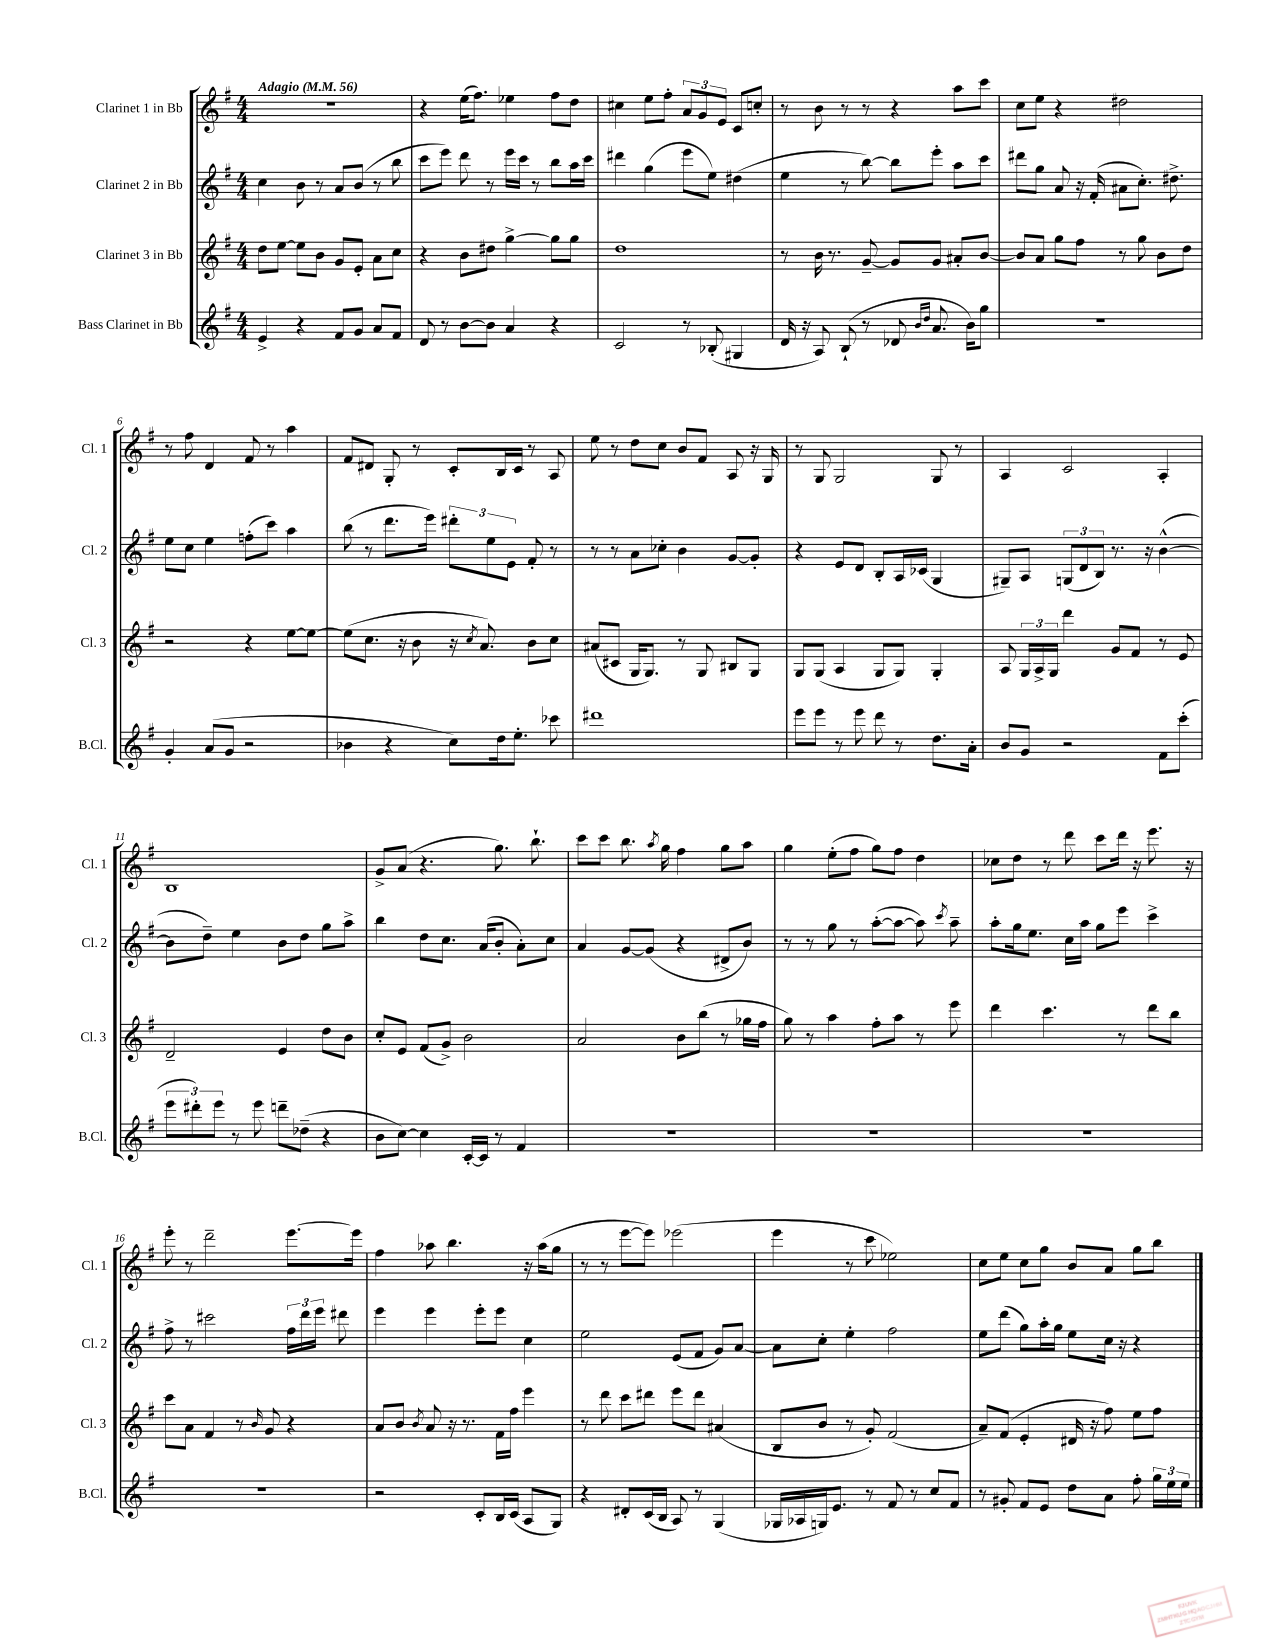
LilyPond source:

<<
\new StaffGroup <<
\new Staff = "s0" \with { instrumentName = "Clarinet 1 in Bb" shortInstrumentName = "Cl. 1" } {
    \clef treble \key g \major \numericTimeSignature \time 4/4 \tempo "Adagio" 4 = 56
    \autoBeamOff R1 |
    r4 e''16[( fis''8.]) ees''4 fis''8[ d''8] |
    cis''4 e''8[ fis''8]-. \tuplet 3/2 { a'8[ g'8 e'8] } c'8[ c''8]-. |
    r8 b'8 r8 r8 r4 a''8[ c'''8] |
    c''8[ e''8] r4 dis''2 |
    r8 fis''8 d'4 fis'8 r8 a''4 |
    fis'8[ dis'8] g8-. r8 c'8[-. b16 c'16] r8 a8 |
    e''8 r8 d''8[ c''8] b'8[ fis'8] a8 r16 g16 |
    r8 g8 g2 g8 r8 |
    a4 c'2 a4-. |
    b1 |
    g'8[-> a'8]( r4. g''8.) b''8.-! |
    c'''8[ c'''8] b''8. \acciaccatura { a''8 } g''16 fis''4 g''8[ a''8] |
    g''4 e''8[-.( fis''8] g''8[) fis''8] d''4 |
    ces''8[ d''8] r8 d'''8 c'''8[ d'''16] r16 e'''8. r16 |
    e'''8-. r8 d'''2-- e'''8.[~ e'''16] |
    fis''4 aes''8 b''4. r16 aes''16[( g''8] |
    r8 r8 e'''8[~ e'''8]) ees'''2( |
    e'''4 r8 c'''8 ees''2) |
    c''8[ e''8] c''8[ g''8] b'8[ a'8] g''8[ b''8] \bar "|." |
}
\new Staff = "s1" \with { instrumentName = "Clarinet 2 in Bb" shortInstrumentName = "Cl. 2" } {
    \clef treble \key g \major \numericTimeSignature \time 4/4
    \autoBeamOff c''4 b'8 r8 a'8[ b'8]( r8 b''8 |
    c'''8[ e'''8]) d'''8 r8 e'''16[ c'''16] r8 b''8[ a''16 c'''16] |
    dis'''4 g''4( e'''8[ e''8]) dis''4( |
    e''4 r8 b''8~) b''8[ e'''8]-. a''8[ c'''8] |
    dis'''8[ g''8] a'8 r16 fis'16-.( ais'8[ c''8.]-.) dis''8.-> |
    e''8[ c''8] e''4 f''8[-.( c'''8]) a''4 |
    b''8( r8 d'''8.[ e'''16]) \tuplet 3/2 { dis'''8[-. e''8 e'8] } fis'8-. r8 |
    r8 r8 a'8[ ces''8]-. b'4 g'8[~ g'8]-. |
    r4 e'8[ d'8] b8[-. a16 ces'16]( g4 |
    gis8[--) a8] \tuplet 3/2 { g8[( d'8 b8]) } r8. r16 b'4~-^( |
    b'8[ d''8]--) e''4 b'8[ d''8] g''8[ a''8]-> |
    b''4 d''8[ c''8.] a'16[( b'8]-. a'8[-.) c''8] |
    a'4 g'8[~ g'8]( r4 dis'8[-> b'8]) |
    r8 r8 g''8 r8 a''8[~-.( a''8]~ a''8) \acciaccatura { c'''8 } a''8-- |
    a''8[-. g''16 e''8.] c''16[ a''16] g''8[ e'''8] c'''4-> |
    fis''8-> r8 cis'''2 \tuplet 3/2 { fis''16[ d'''16 e'''16] } dis'''8 |
    e'''4 e'''4 e'''8[-. e'''8] c''4 |
    e''2 e'8[( fis'8] g'8[) a'8]~ |
    a'8[ c''8]-. e''4-. fis''2 |
    e''8[ d'''8]( g''8[) a''16-. g''16] e''8[ c''16] r16 r4 \bar "|." |
}
\new Staff = "s2" \with { instrumentName = "Clarinet 3 in Bb" shortInstrumentName = "Cl. 3" } {
    \clef treble \key g \major \numericTimeSignature \time 4/4
    \autoBeamOff d''8[ e''8]~ e''8[ b'8] g'8[ e'8]-. a'8[ c''8] |
    r4 b'8[ dis''8] g''4~-> g''8[ g''8] |
    d''1 |
    r8 b'16 r8. g'8~-- g'8[ g'8] ais'8[-. b'8]~ |
    b'8[ a'8] g''8[ fis''8] r8 g''8 b'8[ d''8] |
    r2 r4 e''8[~ e''8]~ |
    e''8[( c''8.] r16 b'8 r16 \acciaccatura { c''8 } a'8.) b'8[ c''8] |
    ais'8[( cis'8] g16[ g8.]) r8 g8 bis8[ g8] |
    g8[ g8]( a4 g8[ g8]) g4-. |
    a8 \tuplet 3/2 { g16[ a16-> g16] } d'''4 g'8[ fis'8] r8 e'8 |
    d'2-- e'4 d''8[ b'8] |
    c''8[-. e'8] fis'8[( g'8]->) b'2 |
    a'2 b'8[ b''8]( r8 ges''16[ fis''16] |
    g''8) r8 a''4 fis''8[-. a''8] r8 e'''8 |
    d'''4 c'''4. r8 d'''8[ b''8] |
    c'''8[ a'8] fis'4 r8 \grace { b'16 } g'8 r4 |
    a'8[ b'8] \acciaccatura { b'8 } a'8 r16 r8. fis'16[ fis''16] e'''4 |
    r8 d'''8 c'''8[ dis'''8] e'''8[ dis'''8] ais'4( |
    b8[ b'8] r8 g'8-.) fis'2( |
    a'8[--) fis'8]( e'4-. dis'16 r16 fis''8) e''8[ fis''8] \bar "|." |
}
\new Staff = "s3" \with { instrumentName = "Bass Clarinet in Bb" shortInstrumentName = "B.Cl." } {
    \clef treble \key g \major \numericTimeSignature \time 4/4
    \autoBeamOff e'4-> r4 fis'8[ g'8] a'8[ fis'8] |
    d'8 r8 b'8[~ b'8] a'4 r4 |
    c'2 r8 bes8-.( gis4 |
    d'16 r16 a8) b8-!( r8 des'8 \grace { b'16[ d''16] } a'8. b'16[) g''8] |
    R1 |
    g'4-. a'8[( g'8] r2 |
    bes'4 r4 c''8[) d''16 e''8.]-. ces'''8 |
    dis'''1 |
    e'''8[ e'''8] r8 e'''8 d'''8 r8 d''8.[ a'16]-. |
    b'8[ g'8] r2 fis'8[ c'''8]-.( |
    \tuplet 3/2 { e'''8[ dis'''8-.) e'''8] } r8 e'''8 d'''8[-- des''8]--( r4 |
    b'8[ c''8]~) c''4 c'16[~-. c'16] r8 fis'4 |
    R1 |
    R1 |
    R1 |
    R1 |
    r2 c'8[-. b16 c'16]( a8[ g8]) |
    r4 dis'8[-. c'16( b16] a8) r8 g4( |
    ges16[ aes16 g16) e'8.] r8 fis'8 r8 c''8[ fis'8] |
    r8 gis'8-. fis'8[ e'8] d''8[ a'8] fis''8-. \tuplet 3/2 { g''16[ e''16 e''16] } \bar "|." |
}
>>
>>
